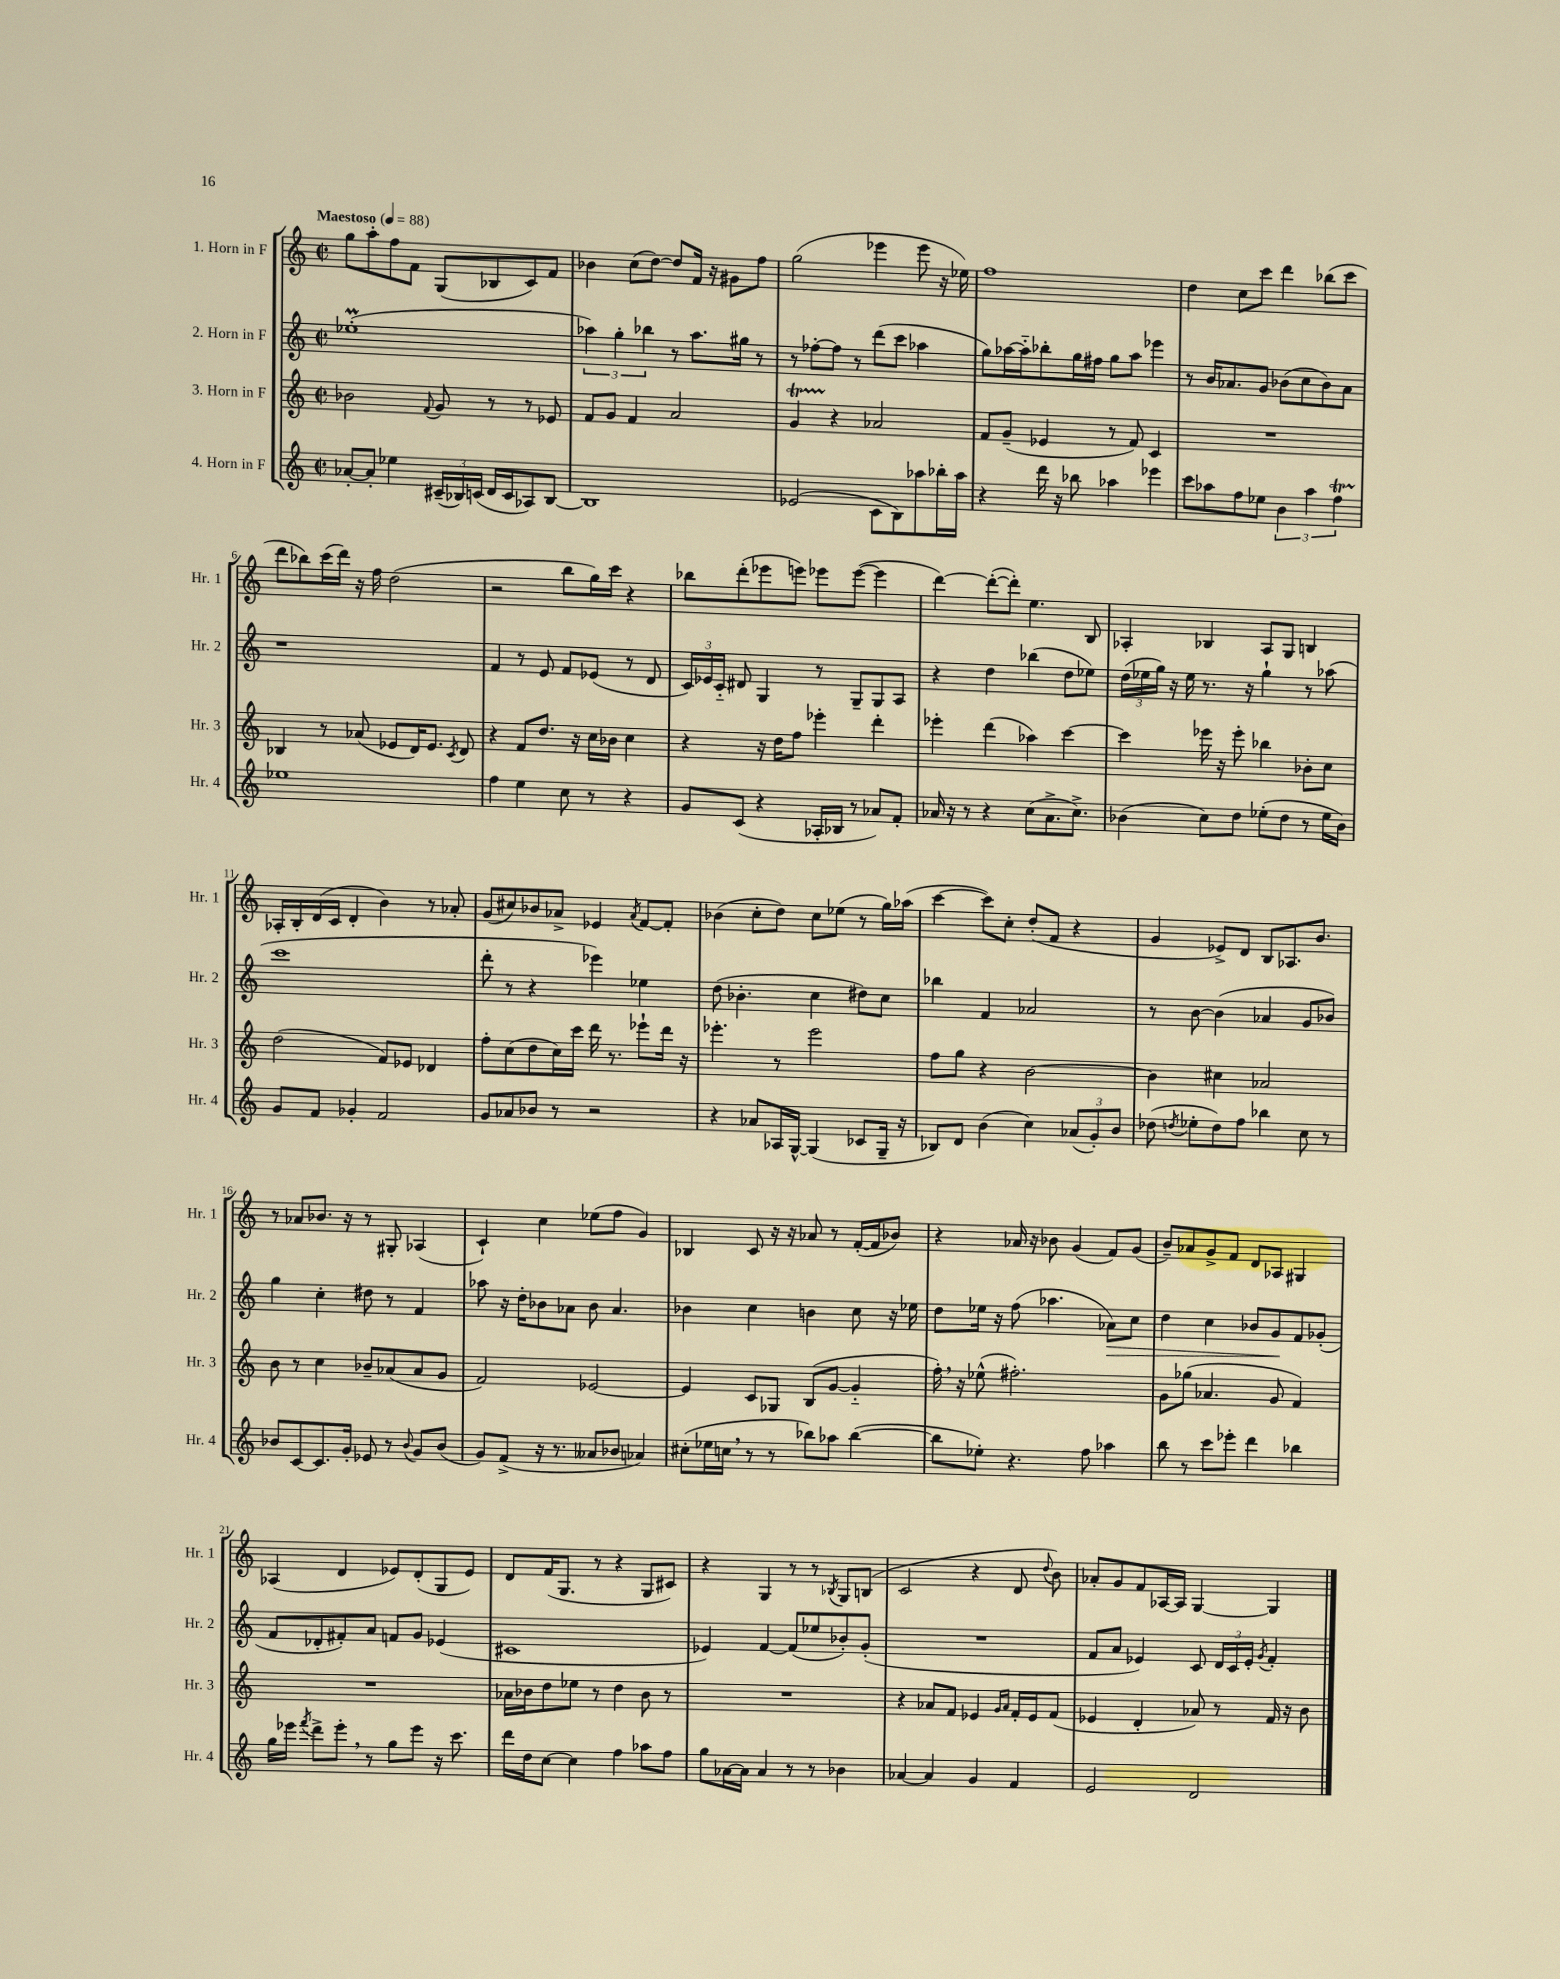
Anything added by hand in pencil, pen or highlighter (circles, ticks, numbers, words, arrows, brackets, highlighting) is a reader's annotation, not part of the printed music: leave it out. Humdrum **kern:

**kern	**kern	**kern	**dynam	**kern
*part4	*part3	*part2	*part2	*part1
*staff4	*staff3	*staff2	*staff2	*staff1
*I"4. Horn in F	*I"3. Horn in F	*I"2. Horn in F	*	*I"1. Horn in F
*I'Hr. 4	*I'Hr. 3	*I'Hr. 2	*	*I'Hr. 1
*clefG2	*clefG2	*clefG2	*	*clefG2
*k[]	*k[]	*k[]	*	*k[]
*M2/2	*M2/2	*M2/2	*	*M2/2
*met(c|)	*met(c|)	*met(c|)	*	*met(c|)
*MM88	*MM88	*MM88	*	*MM88
=1	=1	=1	=1	=1
!	!	!	!	!LO:TX:a:B:t=Maestoso
[8a-X'/L	2b-X\	(1ee-XM'	.	8gg\L
8a-'/J]	.	.	.	8aa'\
4ee-X\	.	.	.	8ff\
.	.	.	.	8f\J
.	8qqf/	.	.	.
(24c#X~/LL	8g/	.	.	(8G/L
24B-X/)	.	.	.	.
(24cn/JJ	.	.	.	.
16d/LL	8r	.	.	8B-X/
16c/J	.	.	.	.
8A-X/)	8r	.	.	8c/)
[8B-/J	8e-X/	.	.	8f/J
=2	=2	=2	=2	=2
1B-]	8f/L	6aa-X\)	.	4b-X\
.	8g/J	.	.	.
.	.	6gg'\	.	.
.	4f/	.	.	(8cc\L
.	.	6bb-X\	.	.
.	.	.	.	[8dd\J)
.	2a/	8r	.	8dd/L]
.	.	8.aa-\L	.	16f/Jk
.	.	.	.	16r
.	.	.	.	8g#X\L
.	.	16gg#X\Jk	.	.
.	.	8r	.	8ff\J
=3	=3	=3	=3	=3
(2e-X/	4gT/	8r	.	(2gg\
.	.	[8ff-X'\L	.	.
.	4r	8ff-\J]	.	.
.	.	8r	.	.
8c\L	2a-X/	(8ddd\L	.	4eee-X\
8B\)	.	8ccc\J	.	.
8aa-X\	.	4aa-X\	.	8eee-\
16bb-X'\L	.	.	.	16r
16aa-\JJ	.	.	.	16ee-X\)
=4	=4	=4	=4	=4
4r	8f/L	8gg\L)	.	1ff
.	(8g~/J	[16aa-X\L	.	.
.	.	16aa-\J]	.	.
16ddd\	4e-X/	8bb-X'\	.	.
16r	.	.	.	.
8bb-X\	.	16gg\L	.	.
.	.	16ff#X\JJ	.	.
4aa-X\	8r	8gg\L	.	.
.	8f/)	8aa-\J	.	.
4eee-X\	4c/	4eee-X\	.	.
=5	=5	=5	=5	=5
8ccc\L	1r	8r	.	4dd\
8aa-X\	.	16b/KL	.	.
.	.	8.a-X/	.	.
8ff\	.	.	.	8cc\L
8ee-X\J	.	8g/J	.	8ccc\J
6b\	.	(8b-X\L	.	4ddd\
.	.	8cc\	.	.
6aa-\	.	.	.	.
.	.	8b-\)	.	(8bb-X\L
6ffT\	.	.	.	.
.	.	8a-\J	.	8ccc\J
!!LO:LB:g=z
=6	=6	=6	=6	=6
1ee-X	4B-X/	1r	.	8ddd\L
.	.	.	.	8bb-X\)
.	8r	.	.	(16ccc\L
.	.	.	.	16ddd\JJ)
.	(8a-X/	.	.	16r
.	.	.	.	16ff\
.	8e-X/L	.	.	(2dd\
.	16d/K)	.	.	.
.	8.e-/J	.	.	.
.	8qc/	.	.	.
.	8d/	.	.	.
=7	=7	=7	=7	=7
4ff\	4r	4f/	.	2r
4ee\	8f/L	8r	.	.
.	8.dd/J	8e/	.	.
8cc\	.	8f/L	.	8bb\L
.	16r	.	.	.
8r	16cc\LL	(8e-X/J	.	16gg\L)
.	16b-X\JJ	.	.	16ccc\JJ
4r	4cc\	8r	.	4r
.	.	8d/	.	.
=8	=8	=8	=8	=8
8g/L	4r	24c/LL)	.	8bb-X\L
.	.	24e-X/	.	.
.	.	24c/JJ	.	.
(8c/J	.	8d#X/	.	(8ddd'\
4r	16r	4G/	.	8eee-X\
.	16dd\KL	.	.	.
.	8ff\J	.	.	8eeen\J)
16A-X'/LL	4eee-X'\	8r	.	8eee-X\L
16B-X/JJ	.	.	.	.
8r	.	8G~/L	.	([8eee-\J
8a-X/L)	4ddd'\	8G/	.	4eee-\]
8f'/J	.	8A/J	.	.
=9	=9	=9	=9	=9
16a-X/	4eee-X'\	4r	.	[4ddd\)
16r	.	.	.	.
8r	.	.	.	.
4r	(4ddd\	4dd\	.	(8ddd'\L_
.	.	.	.	8ddd'\J])
(8cc\L	4aa-X\)	(4bb-X\	.	4.ee\
8.a-^\	.	.	.	.
.	[4ccc\	8dd\L	.	.
8.cc^\J)	.	.	.	.
.	.	8ee-X\J)	.	8B/
=10	=10	=10	=10	=10
(4b-X\	4ccc\]	(24dd\LL	.	4A-X'/
.	.	24ee-X\	.	.
.	.	24gg\JJ)	.	.
.	.	16r	.	.
.	.	16ee-\	.	.
8cc\L)	16eee-X\	8.r	.	4B-X/
.	16r	.	.	.
8dd\J	8eee-'\	.	.	.
.	.	16r	.	.
(8ee-X'\L	4bb-X\	4gg`\	.	8A-/L
8dd\J	.	.	.	8G/J
8r	8b-X'\L	8r	.	4Bn/
16ee-\LL	8cc\J	(8aa-X\	.	.
16b-\JJ)	.	.	.	.
!!LO:LB:g=z
=11	=11	=11	=11	=11
8g/L	(2dd\	1ccc	.	16A-X'/LL
.	.	.	.	16B'/
8f/J	.	.	.	(16d/
.	.	.	.	16c/JJ
4g-X'/	.	.	.	4d'/
2f/	8f/L)	.	.	4b\)
.	8e-X/J	.	.	.
.	4d-X/	.	.	8r
.	.	.	.	8a-X'/
=12	=12	=12	=12	=12
8g/L	8ff'\L	8ddd'\	.	(8g/L
8a-X/	(8cc\	8r	.	8cc#X/)
8b-X/J	8dd\	4r	.	8b-X/
8r	16cc\L)	.	.	8a-X^/J
.	16ccc\JJ	.	.	.
2r	16ddd\	4eee-X\)	.	4e-X/
.	8.r	.	.	.
.	.	.	.	8qa-/
.	8eee-X`\L	4ee-X\	.	[8f/L
.	16ddd\Jk	.	.	8f'/J]
.	16r	.	.	.
=13	=13	=13	=13	=13
4r	4.eee-X'\	(8dd\	.	(4b-X\
.	.	4.b-X'\	.	.
8a-X/L	.	.	.	8cc'\L
16A-X/L	8r	.	.	8dd\J)
[16G^^/JJ	.	.	.	.
(4G/]	2eee-\	4cc\	.	8cc\L
.	.	.	.	(8ee-X\J
8c-X/L	.	8dd#X\L)	.	8r
16G~/Jk	.	8cc\J	.	16gg\LL)
16r	.	.	.	(16aa-X\JJ
=14	=14	=14	=14	=14
8B-X/L)	8ff\L	4bb-X\	.	[4ccc\
8d/J	8gg\J	.	.	.
(4b\	4r	4f/	.	8ccc\L])
.	.	.	.	8cc'\J
4cc\)	[2b\	2a-X/	.	(8dd'/L
.	.	.	.	8f/J
(12a-X/L	.	.	.	4r
12g'/)	.	.	.	.
12b/J	.	.	.	.
=15	=15	=15	=15	=15
(8dd-X\	4b\]	8r	.	4g/
8qddn/	.	.	.	.
8ee-X'\L	.	[8b\	.	.
8dd\)	4cc#X\	(4b\]	.	8e-X^/L)
8ff\J	.	.	.	8d/J
4bb-X\	2a-X/	4a-X/	.	8B/L
.	.	.	.	8.A-X/
8cc\	.	8g/L	.	.
.	.	.	.	8.b/J
8r	.	8b-X/J)	.	.
!!LO:LB:g=z
=16	=16	=16	=16	=16
8b-X/L	8b\	4gg\	.	8r
[8c/	8r	.	.	8a-X/L
8.c/]	4cc\	4cc'\	.	8.b-X/J
16g'/Jk	.	.	.	16r
8e-X/	8b-X~/L	8dd#X\	.	8r
8r	(8a-X/	8r	.	8G#X'/
8qqb-/	.	.	.	.
8g/L	8a-/	4f/	.	(4A-X/
(8b-/J	8g/J	.	.	.
=17	=17	=17	=17	=17
8g/L)	2f/)	8aa-X\	.	4c`/)
(8f^/J	.	16r	.	.
.	.	16dd'\KL	.	.
16r	.	8b-X\	.	4cc\
8.r	.	.	.	.
.	.	8a-X\J	.	.
8a--X/L	[2e-X/	8b-\	.	(8ee-X\L
8b-X/J	.	4.a-/	.	8ff\J
4a-X/)	.	.	.	4g/)
=18	=18	=18	=18	=18
(8cc#X'\L	4e-/]	4b-X\	.	4B-X/
16ee-X\L	.	.	.	.
16ccn,\JJ	.	.	.	.
8r	8c/L	4cc\	.	8c/
8r	8G-X/J	.	.	16r
.	.	.	.	16r
8bb-X\L)	(8B/L	4bn\	.	8a-X/
8aa-X\J	[8g/J	.	.	8r
([4bb-\	4g/]	8cc\	.	([16f'/LL
.	.	.	.	16f/J]
.	.	16r	.	8b-X/J)
.	.	16ee-X\	.	.
=19	=19	=19	=19	=19
8bb-\L]	16ff',\)	8dd\L	.	4r
.	16r	.	.	.
8ee-X'\J)	(8ee-X^^\	16ee-X\Jk	.	.
.	.	16r	.	.
4.r	2.ff#X'\)	(8ff\	.	16a-X/
.	.	.	.	16r
.	.	4.aa-X\	.	8b-X\
.	.	.	.	(4g/
8ff\	.	.	.	.
!	!	!	!LO:HP:b	!
4aa-X\	.	8a-X\L)	>	8f/L)
.	.	8cc\J	.	(8g/J
=20	=20	=20	=20	=20
8bb\	8g\L	4dd\	.	8b~/L)
8r	(8gg-X\J	.	.	8a-X/
8ccc\L	4.a-X/	4cc\	.	8g^/
8eee-X'\J	.	.	.	8f/J
4ddd\	.	8b-X/L	.	8d/L
.	8g/	8g/	.	8A-X/J
4bb-X\	4f/)	8f/	]	4G#X/
.	.	(8g-X'/J	.	.
!!LO:LB:g=z
=21	=21	=21	=21	=21
16gg\LL	1r	8f/L	.	(4A-X/
16eee-X\JJ	.	.	.	.
8qfff/	.	.	.	.
8ddd^\L	.	8d-X'/	.	.
8eee-',\J	.	8f#X'/)	.	4d/
8r	.	8a/J	.	.
8gg\L	.	8fn/L	.	8e-X/L)
8eee-\J	.	8g/J	.	(8d'/
16r	.	(4e-X/	.	8G/
8.ccc\	.	.	.	.
.	.	.	.	8e-/J)
=22	=22	=22	=22	=22
16ddd\LL	16a-X\LL	1c#X	.	8d/L
16dd\J	16b-X\J	.	.	.
[8cc\J	8dd\	.	.	(16f/K
.	.	.	.	8.G/J
4cc\]	8ee-X\J	.	.	.
.	8r	.	.	8r
4ff\	4dd\	.	.	4r
8aa-X\L	8b-\	.	.	8G/L
8ff\J	8r	.	.	8c#X/J)
=23	=23	=23	=23	=23
8gg\L	1r	4e-X/)	.	4r
[16a-X\L	.	.	.	.
16a-\JJ]	.	.	.	.
4a-/	.	[4f/	.	4G/
8r	.	(8f/L]	.	8r
8r	.	8ee-X/	.	8r
.	.	.	.	8qB-X/
4b-X\	.	8b-X'/)	.	8G/L
.	.	(8g'/J	.	(8Bn/J
=24	=24	=24	=24	=24
[4a-X/	4r	1r	.	2c/
4a-/]	8a-X/L	.	.	.
.	8f/J	.	.	.
4g/	4e-X/	.	.	4r
.	16qqg/LL	.	.	.
.	16qqa-/JJ	.	.	.
4f/	16f'/LL	.	.	8d/
.	16e-/J	.	.	.
.	.	.	.	8qqdd/
.	(8f/J	.	.	8b\)
=25	=25	=25	=25	=25
2e/	4e-X/	8f/L	.	8a-X'/L
.	.	8a/J	.	8g/
.	4d'/	4e-X/)	.	8f/
.	.	.	.	[16A-X/L
.	.	.	.	16A-/JJ]
2d/	8a-X/)	8c/	.	[4G/
.	8r	24d/LL	.	.
.	.	24c/	.	.
.	.	24e-'/JJ	.	.
.	.	8qg/	.	.
.	16f/	4f'/	.	4G/]
.	16r	.	.	.
.	8b\	.	.	.
==	==	==	==	==
*-	*-	*-	*-	*-
